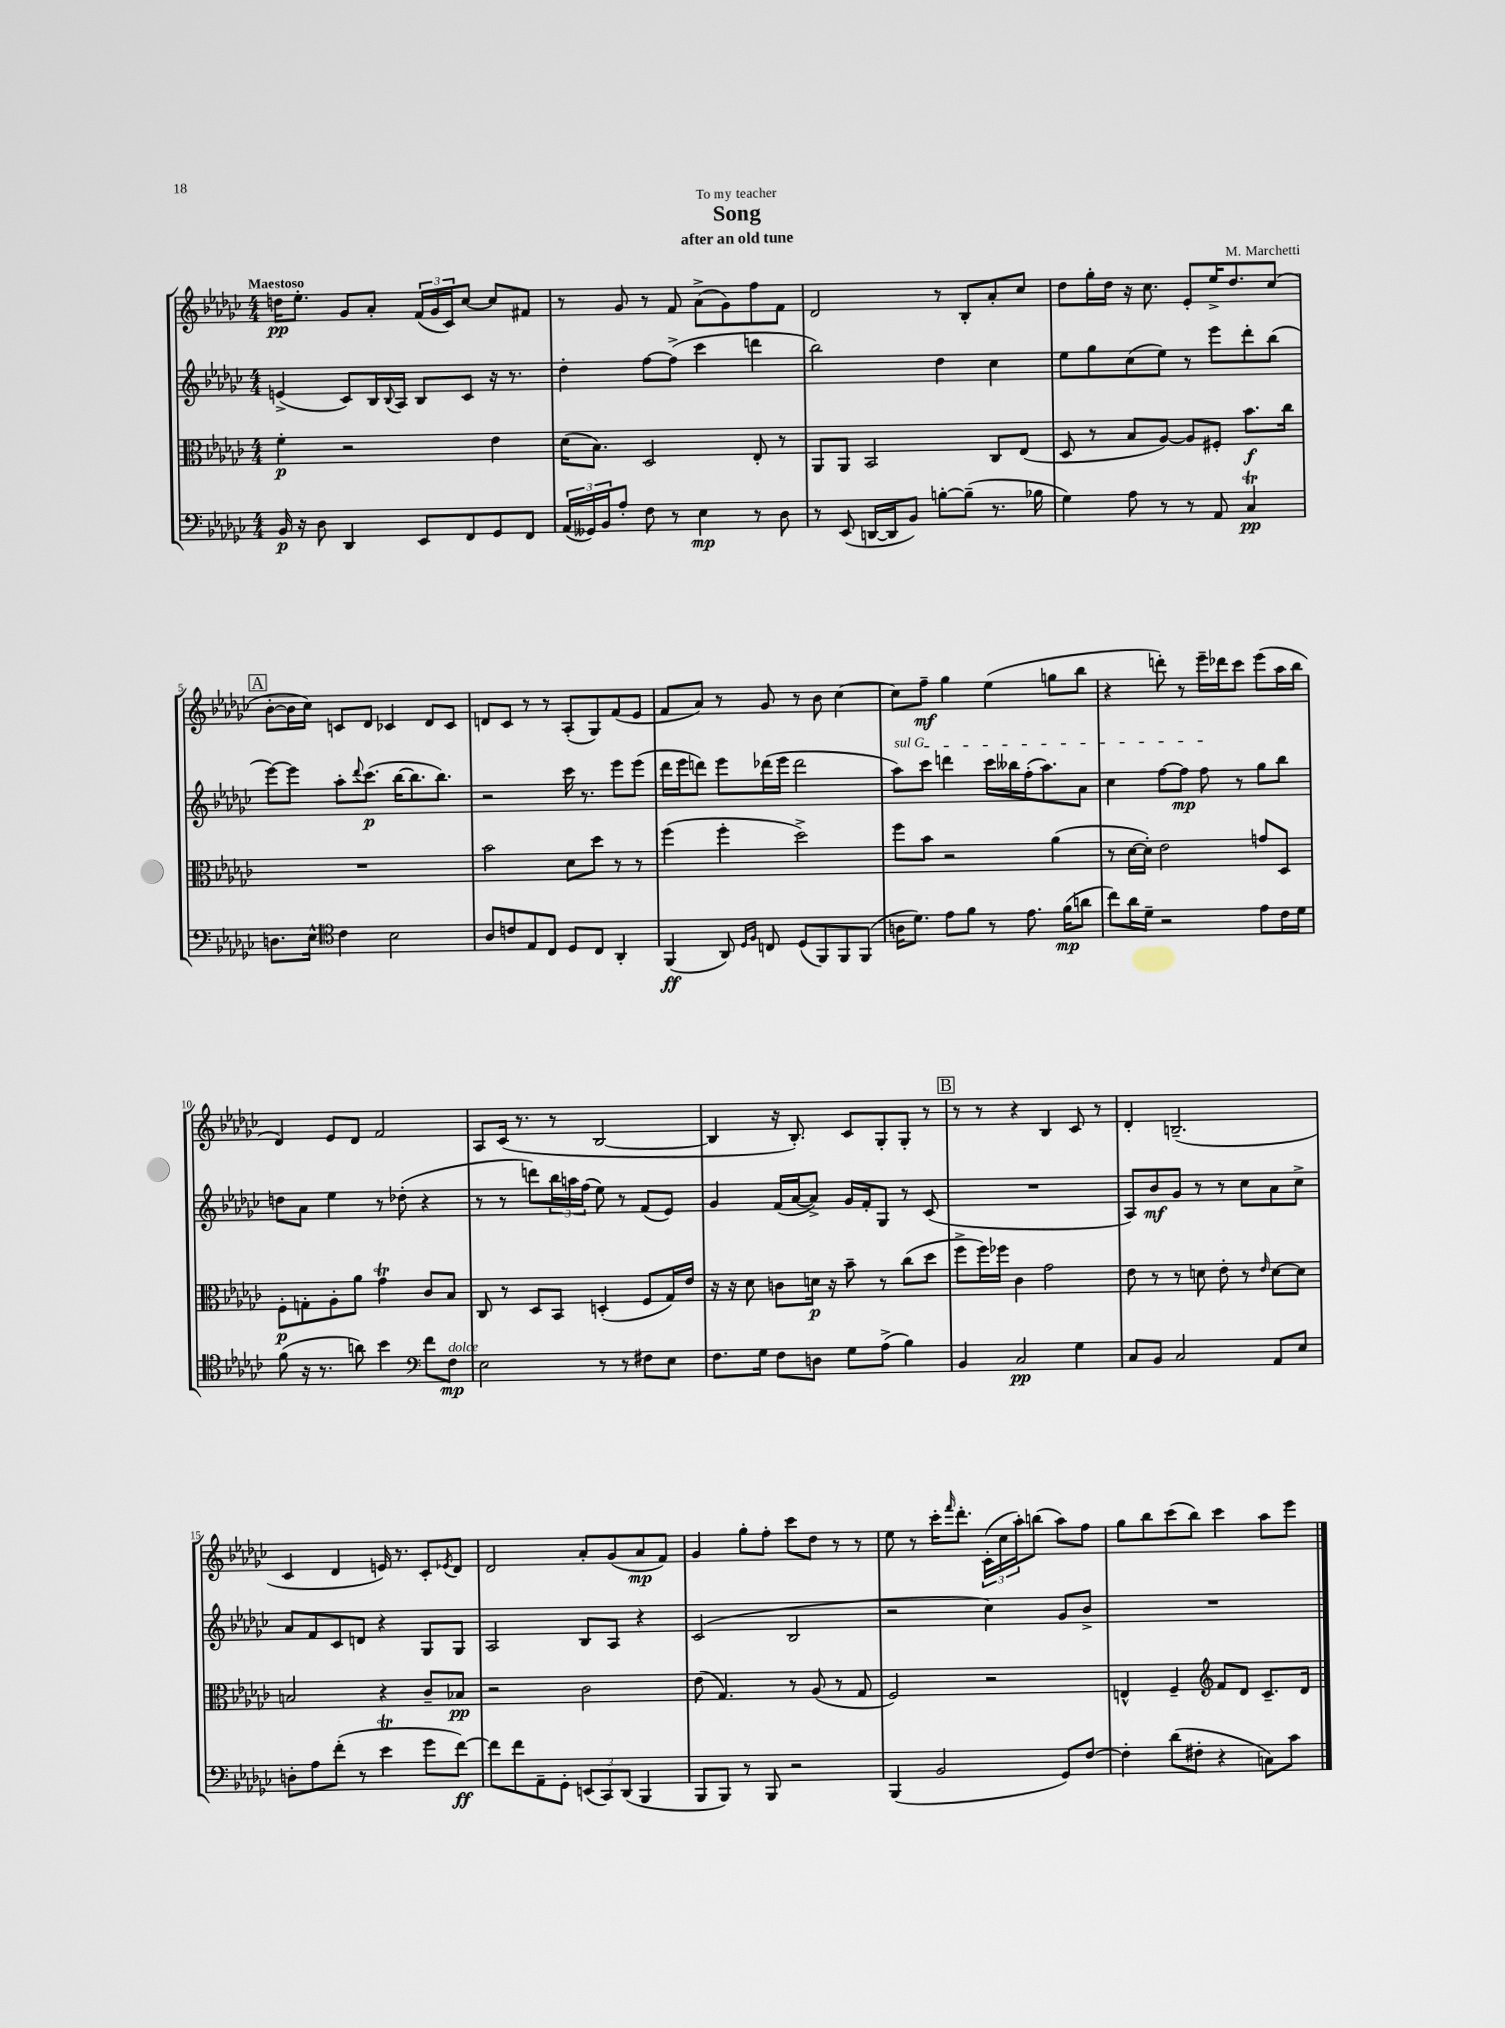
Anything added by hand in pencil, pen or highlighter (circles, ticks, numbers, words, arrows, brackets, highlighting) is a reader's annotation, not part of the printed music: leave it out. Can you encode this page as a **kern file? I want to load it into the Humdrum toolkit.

**kern	**kern	**kern	**kern
*staff4	*staff3	*staff2	*staff1
*clefF4	*clefC3	*clefG2	*clefG2
*k[b-e-a-d-g-c-]	*k[b-e-a-d-g-c-]	*k[b-e-a-d-g-c-]	*k[b-e-a-d-g-c-]
*M4/4	*M4/4	*M4/4	*M4/4
16BB-	4f'	(4e^	16dd
16r	.	.	8.ee-'
8D-	.	.	.
4DD-	2r	8c-)	8g-
.	.	16B-	8a-'
.	.	8qqB-	.
.	.	16A-	.
8EE-	.	8B-	(24f
.	.	.	24g-
.	.	.	24c-)
8FF	.	8c-	[8cc-
8GG-	4e-	16r	8cc-]
.	.	8.r	.
8FF	.	.	8f#
=	=	=	=
(24AA-	(16d-	4dd-'	8r
24GG--)	.	.	.
.	8.B-)	.	.
24BB-	.	.	.
8A-'	.	.	8g-
8F	2D-	[8ff	8r
8r	.	(8ff^]	8f
4E-	.	4ccc-	(8a-^
.	.	.	8g-)
8r	8E-'	4ddd	8ff
8D-	8r	.	8f
=	=	=	=
8r	8AA-	2bb-)	2d-
(8EE-	8AA-	.	.
[16DD	2BB-	.	.
16DD]	.	.	.
8BB-)	.	.	.
[8B'	.	4dd-	8r
(8B~]	.	.	8B-'
8.r	8C-	4cc-	8a-'
.	(8E-	.	8cc-
16B-	.	.	.
=	=	=	=
4G-)	8D-	8ee-	8dd-
.	8r	8gg-	16gg-'
.	.	.	16dd-
8A-	8B-	(8cc-	16r
.	.	.	8.cc-
8r	[8A-)	8ee-)	.
8r	8A-]	8r	8e-'
8AA-	8F#'	8eee-	16ee-^
.	.	.	8.dd-
4C-	8.b-	8ddd-'	.
.	.	(8bb-	(8cc-
.	16cc-	.	.
=	=	=	=
8.D	1r	[8eee-)	[8b-'
.	.	8eee-]	16b-]
16E-^^	.	.	16cc-)
*clefC4	*	*	*
4c-	.	8aa-'	8c
.	.	8qqddd-	.
.	.	(8.ccc-	8d-
2B-	.	.	4c-
.	.	[16bb-	.
.	.	8.bb-]	.
.	.	.	8d-
.	.	8.bb-)	.
.	.	.	8c-
=	=	=	=
8A-	2b-	2r	8d
8c	.	.	8c-
8E-	.	.	8r
8C-	.	.	8r
8D-	8d-	16ccc-	(8A-'
.	.	8.r	.
8C-	8dd-	.	8G-)
4AA-'	8r	8eee-	(8f
.	8r	(8eee-	8e-
=	=	=	=
(4FF	(4ff	16ddd-	8f
.	.	16eee-	.
.	.	8ddd)	8a-)
8AA-)	4ff'	8eee-	8r
16qqD-	.	.	.
16qqF	.	.	.
8C	.	(16ddd-	8g-
.	.	16eee-	.
(8D-	2dd-^)	2ddd-	8r
8FF)	.	.	8b-
8FF	.	.	[4cc-
(8FF	.	.	.
=	=	=	=
16A	8ff	8aa-)	8cc-]
8.d-)	.	.	.
.	8b-	8ccc-	8ff~
8e-	2r	4ddd	4gg-
8f	.	.	.
8r	.	16ccc-	(4ee-
.	.	16bb--	.
8.e-	.	(16ff'	.
.	.	8.aa-)	.
.	(4a-	.	8gg
(16f	.	.	.
8a	.	8a-	8bb-
=	=	=	=
8cc-)	8r	4cc-	4r
16a-	[16d-	.	.
16d-~	16d-'])	.	.
2r	2e-	[8ff	8ddd')
.	.	8ff]	8r
.	.	8ff	16eee-~
.	.	.	16ddd-
.	.	8r	8ccc-
8e-	8g	8gg-	(8eee-
16c-	8D-	8bb-	16aa-
16d-	.	.	16bb-
=	=	=	=
(8f	8F'	8dd	4d-)
16r	8G'	8a-	.
8.r	.	.	.
.	8A-'	4ee-	8e-
8a)	8a-	.	8d-
4b-	4g-	8r	2f
.	.	(8dd-'	.
*clefF4	*	*	*
8f	8c-	4r	.
8F	8B-	.	.
=	=	=	=
2E-	8C-	8r	8A-
.	8r	8r	(16c-
.	.	.	8.r
.	8D-	8ddd)	.
.	8BB-	24bb-	8r
.	.	24aa	.
.	.	(24ff	.
8r	(4D'	8ee-)	[2B-
8r	.	8r	.
8F#	8F	(8f	.
8E-	16G-)	8e-)	.
.	16e-	.	.
=	=	=	=
8.F	16r	4g-	4B-]
.	16r	.	.
.	8d-	.	.
16G-	.	.	.
8F	8c	(16f	16r
.	.	[16a-	8.B-')
8D	16d	8a-^])	.
.	16r	.	.
8G-	8b-~	16g-	8c-
.	.	16f'	.
(8A-^	8r	8G-	8G-'
4B-)	(8cc-	8r	8G-'
.	8dd-	(8c-	8r
=	=	=	=
4BB-	8ff^	1r	8r
.	16ff)	.	8r
.	16ff-	.	.
2C-	4c-	.	4r
.	2g-	.	4B-
4G-	.	.	8c-
.	.	.	8r
=	=	=	=
8C-	8e-	8A-)	4d-'
8BB-	8r	8b-	.
2C-	8r	8g-	(2.B~
.	8d	8r	.
.	8e-'	8r	.
.	8r	8cc-	.
.	16qqe-	.	.
8AA-	[8d	8a-	.
8E-	8d]	8cc-^	.
=	=	=	=
8D'	2B	8a-	4c-
8A-	.	8f	.
(8f'	.	8c-	4d-
8r	.	8d	.
4e-	4r	4r	16e)
.	.	.	8.r
8g-	8c-~	8G-	8c-'
.	.	.	8qe-
[8f)	8B-	8G-	8d-
=	=	=	=
8f]	2r	2A-	2d-
8f	.	.	.
8AA-~	.	.	.
8GG-'	.	.	.
(12EE	2c-	8B-	8a-'
12CC-)	.	.	.
.	.	8A-	(8g-
(12DD-	.	.	.
4BBB-	.	4r	8a-
.	.	.	8f)
=	=	=	=
8BBB-	(8e-	(2c-	4g-
8BBB-)	4.G-)	.	.
8r	.	.	8gg-'
8BBB-	.	.	8ff'
2r	8r	2B-	8ccc-
.	(8A-	.	8dd-
.	8r	.	8r
.	8G-	.	8r
=	=	=	=
(4BBB-	2F)	2r	8ee-
.	.	.	8r
2BB-	.	.	16ccc-'
.	.	.	16qqfff
.	.	.	8.ddd-'
.	2r	4cc-)	(24c-'
.	.	.	24cc-
.	.	.	24aa-')
.	.	.	(8bb
8GG-)	.	8g-	8aa-)
[8F	.	8b-^	8ff
=	=	=	=
4F']	4E^^	1r	8gg-
.	.	.	8bb-
(8d-	4F~	.	(8ccc-
8F#'	.	.	8bb-)
*	*clefG2	*	*
4r	8f	.	4ccc-
.	8d-	.	.
8C)	8.c-~	.	8aa-
8c-	.	.	8eee-
.	16d-	.	.
==	==	==	==
*-	*-	*-	*-
